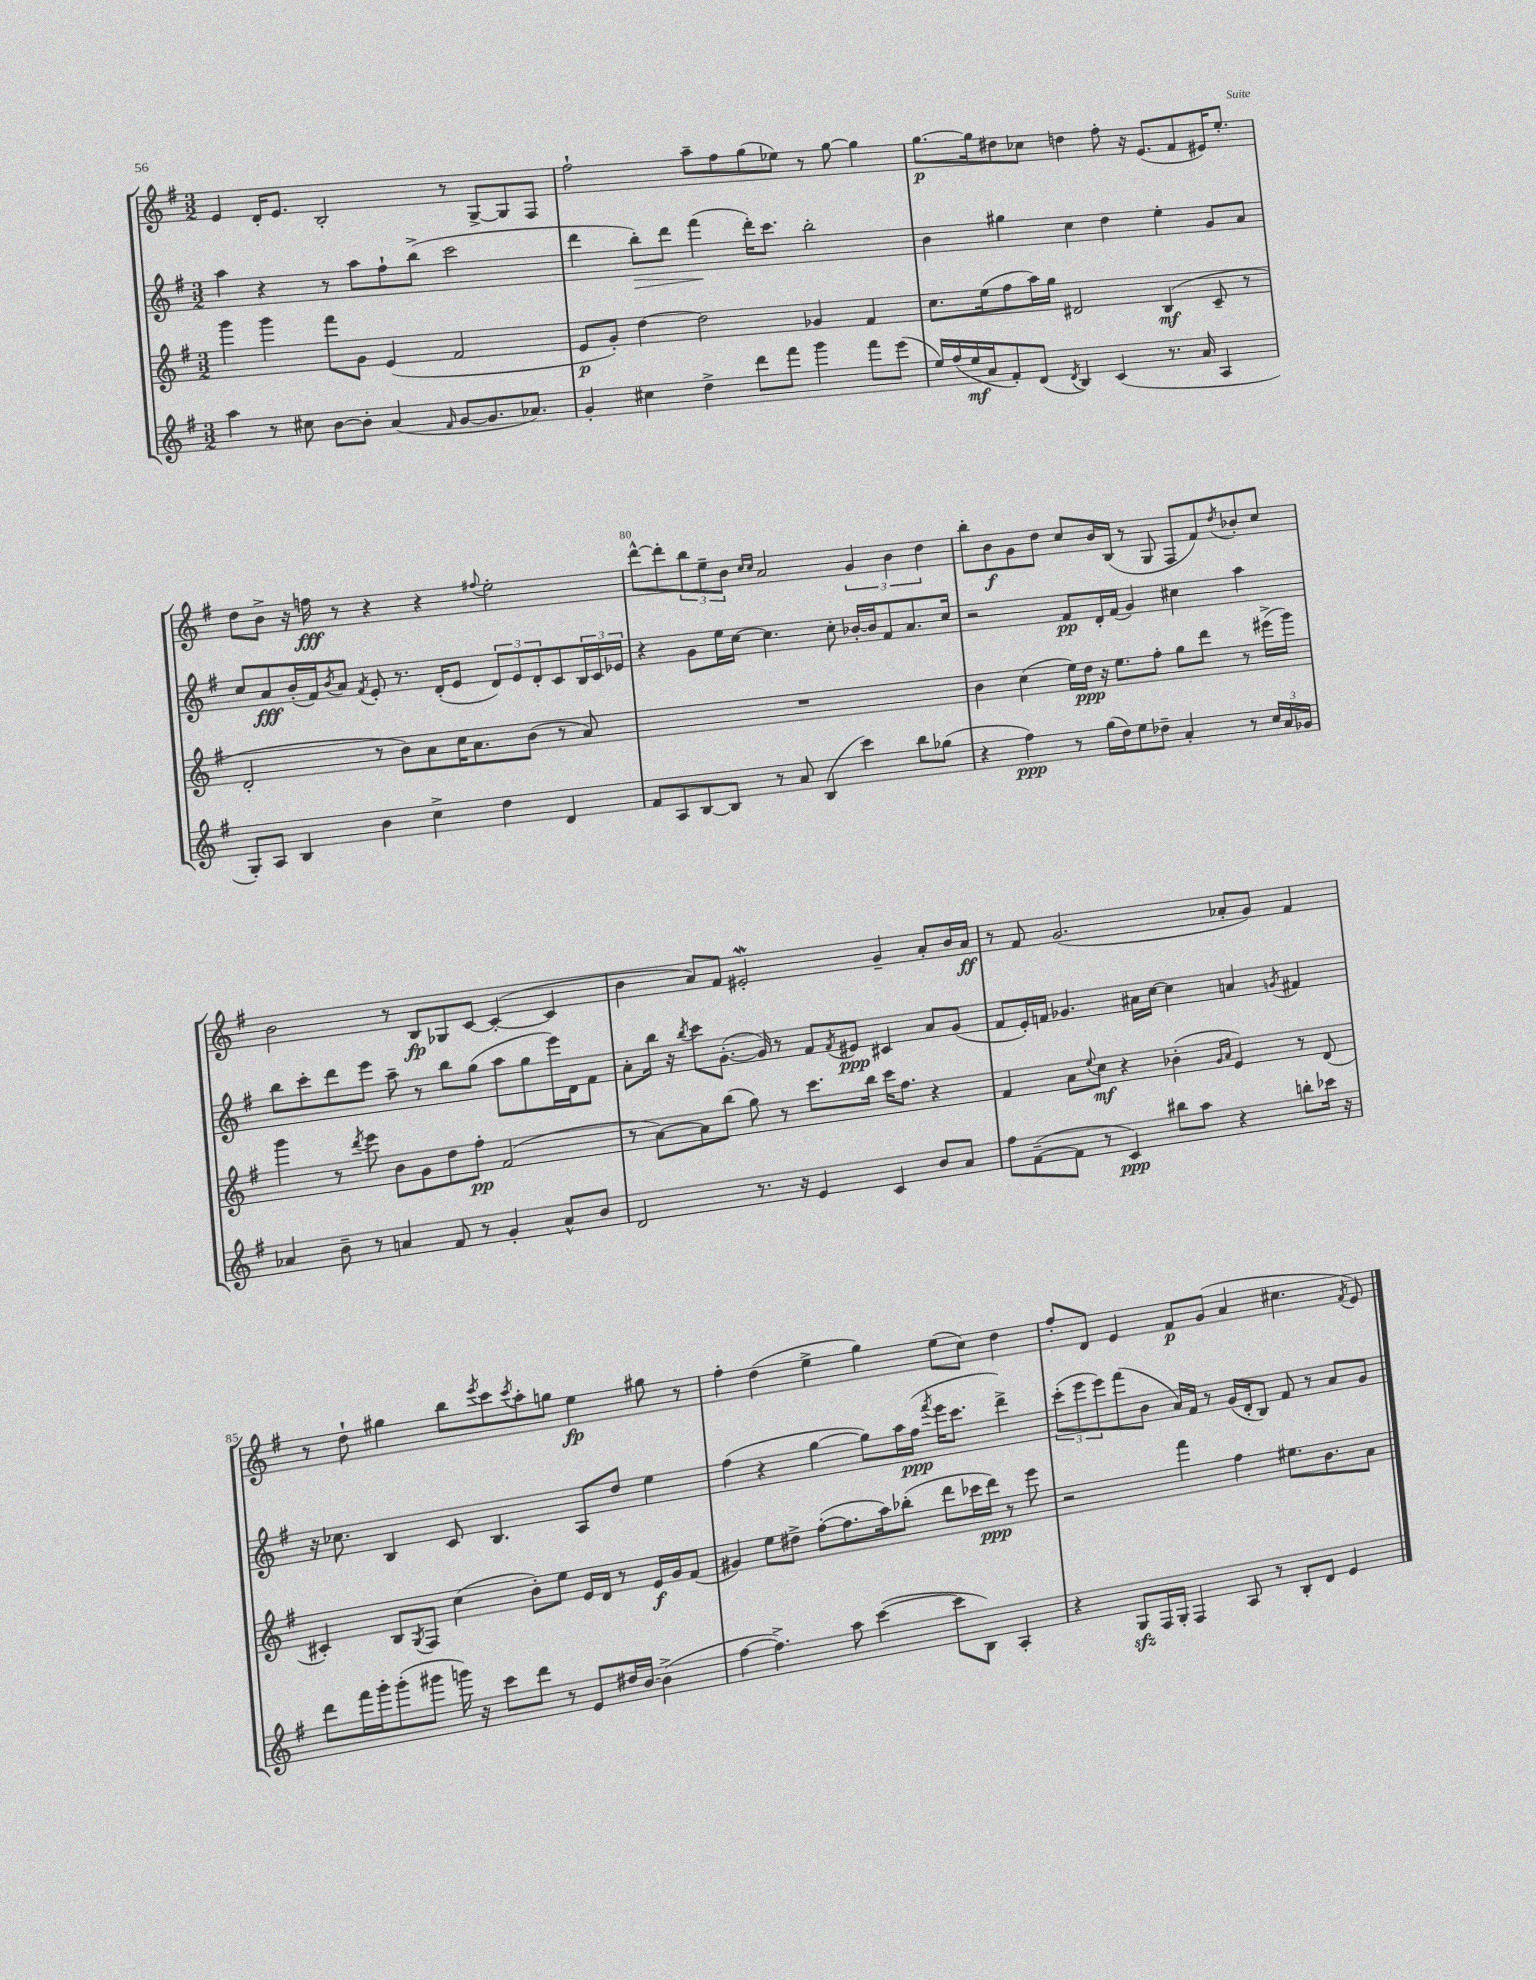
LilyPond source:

<<
\new StaffGroup <<
\new Staff = "s0" {
    \clef treble \key g \major \numericTimeSignature \time 3/2
    e'4 d'16-. e'8. b2-. r8 g8~-> g8 fis8 |
    fis''2-! a''8-- fis''8 g''8( ees''8) r8 g''8~ g''4 |
    g''8.~\p g''16 dis''8 ces''8 d''4 fis''8-. r16 e'8.( fis'8 eis'16) e''8.-. |
    d''8 b'8-> r16 f''16\fff r8 r4 r4 \appoggiatura { fis''8 } e''2-. |
    d'''8~-^ d'''8-. \tuplet 3/2 { b''8 e''8-- b'8 } \grace { c''16 c''16 } a'2 \tuplet 3/2 { g'4 b'4 d''4 } |
    b''8-. b'8\f g'8 d''8 c''8 b'16 b16( r8 g8 fis8 fis'8) \acciaccatura { d''8 } bes'8-. c''8 |
    b'2 r8 b8\fp ges8 c'8~ c'4~-.( c'4 |
    b'4 a'8) fis'8 eis'2-.\mordent g'4-- a'8-. b'16 a'16\ff |
    r8 fis'8 g'2.( aes'8-. g'8) fis'4 |
    r8 d''8-! gis''4 b''8 \acciaccatura { e'''8 } c'''8 \acciaccatura { c'''8 } a''8-. g''8 e''4\fp gis''8 r8 |
    fis''4-. d''4( e''4-> g''4) e''8( c''8) d''4 |
    fis''8-. d'8 e'4 fis'8\p g'8( a'4 cis''4. \acciaccatura { fis'8 } e'8) \bar "|." |
}
\new Staff = "s1" {
    \clef treble \key g \major \numericTimeSignature \time 3/2
    a''4 r4 r8 a''8 fis''8-! b''8->( c'''2 |
    d'''4 b''8-.\>) d'''8 fis'''4\!( d'''16-.) c'''8. b''2-. |
    b'4 gis''4 c''4 d''4 e''4-. g'8 a'8 |
    c''8 a'8\fff b'16-.( fis'16) \acciaccatura { b'8 } a'8 \acciaccatura { fis'8 } e'8-. r8. d'16-.( e'8 \tuplet 3/2 { d'8) e'8 d'8-. } c'8 \tuplet 3/2 { b16 c'16 ees'16 } |
    r4 g'8 e''16 c''16~ c''4. c''8-. bes'16~-. bes'16 fis'8 a'8. c''16 |
    r2 fis'8\pp d'16-. fis'16( g'4) cis''4 a''4 |
    b''8 c'''8-. d'''8 e'''8 a''8-- r8 b''8 g''8( a''8 g''8 e'''16) d'16 fis'8 |
    a'8-. b''16 r16 \acciaccatura { b''8 } c'''8 g'8.~-.( g'16) r8 fis'8 \acciaccatura { fis'8 } eis'8\ppp cis'4 a'8 g'8( |
    fis'8 e'16-.) f'16 ges'4. ais'16 c''16~ c''4 a'4 \acciaccatura { g'8 } fis'4 |
    r16 ces''8. b4 c'8 b4. a8 d''8 e''4 |
    fis''4( r4 g''4~ g''8) a''16 fis''16\ppp( \acciaccatura { fis'''8 } e'''16 c'''8. d'''4->) |
    \tuplet 3/2 { c'''8-.( e'''8 e'''8) } fis'''8( b'8 a'16) fis'16 r8 g'16( d'16-. b8) fis'8 r8 a'8 g'8 \bar "|." |
}
\new Staff = "s2" {
    \clef treble \key g \major \numericTimeSignature \time 3/2
    g'''4 g'''4 fis'''8 g'8 e'4( fis'2 |
    e'8\p g'8-.) d''4~ d''2 ges'4 fis'4 |
    c''8. e''16( fis''8 a''16) g''16 dis'2 b4\mf( c'8-- r8 |
    d'2-. r8 b'8) a'8 c''16 a'8. b'8( r8 a'8) |
    R1. |
    b'4 c''4( e''16) d''16\ppp r16 e''8. fis''8-. g''8 d'''8 r8 eis'''16->( g'''16) |
    g'''4 r8 \acciaccatura { d'''8 } e'''8 b'8 g'8 d''8 fis''8-.\pp fis'2( |
    r8 a'8~) a'8 b''8( g''8) r8 c'''8. b''16 c'''16 fis''8. r4 |
    fis'4 a'8 \appoggiatura { e''8 } c''8\mf r4 bes'4-.( \grace { g'16 a'16 } e'4) r8 d'8( |
    cis'4-.) b8 \acciaccatura { g8 } fis8 c''4( b'8-.) e''8 e'16 d'16 r8 e'16\f g'16 fis'8( |
    gis'4) e''8 dis''8-> fis''8~-.( fis''8. a''16) bes''8-.( d'''8 ces'''16 d'''16\ppp) r8 e'''8 |
    r2 fis'''4 fis''4 eis''8. b'8. a'8 \bar "|." |
}
\new Staff = "s3" {
    \clef treble \key g \major \numericTimeSignature \time 3/2
    a''4 r8 cis''8 b'8~ b'8-. a'4( \grace { fis'16 } g'8~ g'8. aes'8.) |
    g'4-. cis''4 d''4-> d'''8 fis'''8 g'''4 fis'''8 e'''8( |
    e''16) fis''16( e''16\mf a'16 fis'8-.) d'8( \acciaccatura { d'8 } b4) c'4( r8. a'16 a4 |
    g8-.) a8 b4 b'4 c''4-> d''4 d'4 |
    fis'8 a8 b8~ b8 r8 a'8 b4( c'''4) b''8 ges''8( |
    r4 fis''4\ppp) r8 g''16( d''16) e''8 des''8-- a'4-. r8 \tuplet 3/2 { c''16 a'16 ges'16 } |
    aes'4 b'8-- r8 a'4 fis'8 r8 g'4-. a'8-^ b'8 |
    d'2 r8. r16 e'4 c'4 b'8 a'8 |
    fis''8 fis'8~--( fis'8 r8 c'4\ppp) bis''8 a''8 r4 b''8-. ces'''16 r16 |
    d'''8 fis'''16 g'''16-. g'''8-.( gis'''8 g'''16) r16 c'''8 d'''8 r8 e'8 dis''16 b'16~ b'4->( |
    fis''4~ fis''4.->) a''8 c'''4~( c'''8 b8) a4-. |
    r4 g8\sfz fis16 g16-. fis4 a8 r8 b8-. d'8 e'4 \bar "|." |
}
>>
>>
\layout { \context { \Score currentBarNumber = #76 \override BarNumber.break-visibility = ##(#f #t #t) barNumberVisibility = #(every-nth-bar-number-visible 5) } }
